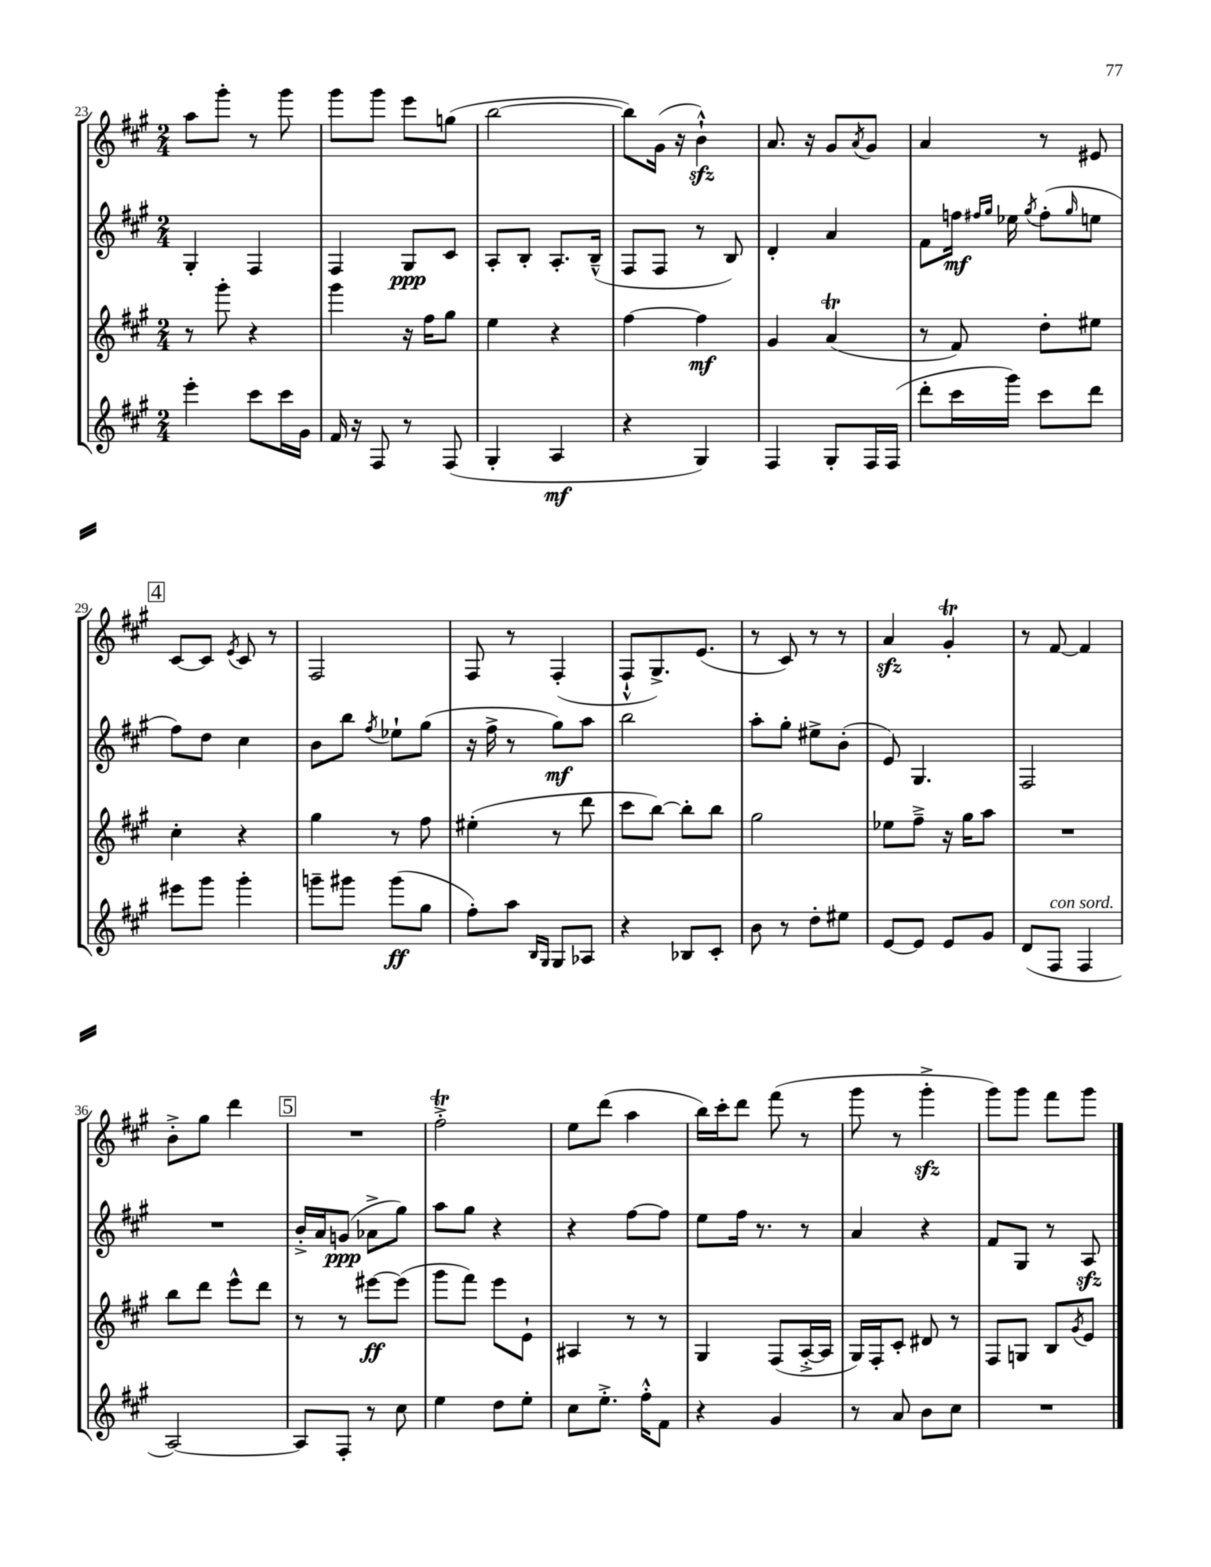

**kern	**kern	**kern	**kern
*staff4	*staff3	*staff2	*staff1
*clefG2	*clefG2	*clefG2	*clefG2
*k[f#c#g#]	*k[f#c#g#]	*k[f#c#g#]	*k[f#c#g#]
*M2/4	*M2/4	*M2/4	*M2/4
4eee'\	8r	4G#'/	8aa\L
.	8ggg#'\	.	8ggg#'\J
8ccc#\L	4r	4F#/	8r
16ccc#\L	.	.	8ggg#\
16g#\JJ	.	.	.
=	=	=	=
16f#/	4ggg#\	4F#/	8ggg#\L
16r	.	.	.
8F#/	.	.	8ggg#\J
8r	16r	8G#/L	8eee\L
.	16ff#\LK	.	.
(8F#/	8gg#\J	8c#/J	(8gg\J
=	=	=	=
4G#'/	4ee\	8A'/L	[2bb\
.	.	8B'/J	.
4A/	4r	8.A'/L	.
.	.	(16B~^^/Jk	.
=	=	=	=
4r	[4ff#\	8F#/L	8bb\]L)
.	.	8F#/J	(16g#\Jk
.	.	.	16r
4G#/)	4ff#\]	8r	4b`^^\)
.	.	8B/)	.
=	=	=	=
4F#/	4g#/	4d'/	8.a/
.	.	.	16r
8G#'/L	(4a/	4a/	8g#/L
.	.	.	8qa/
16F#/L	.	.	8g#/J
(16F#/JJ	.	.	.
=	=	=	=
8ddd'\L	8r	8f#\L	4a/
16ccc#\L	8f#/)	16ff\Jk	.
.	.	16qqff#/LL	.
.	.	16qqgg#/JJ	.
16ggg#\JJ)	.	16ee-\	.
.	.	8qgg#/	.
8ccc#\L	8dd'\L	(8ff#'\L	8r
.	.	16qqgg#/	.
8ddd\J	8ee#\J	8ee\J	8e#/
=	=	=	=
8eee#\L	4cc#'\	8ff#\L)	[8c#/L
8ggg#\J	.	8dd\J	8c#/]J
.	.	.	8qe/
4ggg#'\	4r	4cc#\	8c#/
.	.	.	8r
=	=	=	=
8ggg~\L	4gg#\	8b\L	2F#/
8ggg#\J	.	8bb\J	.
.	.	8qff#/	.
(8ggg#\L	8r	8ee-`\L	.
8gg#\J	8ff#\	(8gg#\J	.
=	=	=	=
8ff#'\L)	(4ee#'\	16r	8F#/
.	.	16ff#^\	.
8aa\J	.	8r	8r
16qqB/LL	.	.	.
16qqG#/JJ	.	.	.
8G#/L	8r	8gg#\L)	(4F#'/
8A-/J	8ddd\	8aa\J	.
=	=	=	=
4r	8ccc#\L	2bb\	8F#`^^/L
.	[8bb\J)	.	8.G#^/)
8B-/L	8bb'\]L	.	.
.	.	.	(8.e/J
8c#'/J	8bb\J	.	.
=	=	=	=
8b\	2gg#\	8aa'\L	8r
8r	.	8gg#'\J	8c#/)
8dd'\L	.	8ee#^\L	8r
8ee#\J	.	(8b'\J	8r
=	=	=	=
[8e/L	8ee-\L	8e/)	4a/
8e/]J	8ff#~^\J	4.G#/	.
8e/L	16r	.	4g#'/
.	16gg#\LK	.	.
8g#/J	8aa\J	.	.
=	=	=	=
(8d/L	2r	2F#/	8r
8F#/J	.	.	[8f#/
4F#/	.	.	4f#/]
=	=	=	=
[2A/)	8bb\L	2r	8b'^\L
.	8ddd\J	.	8gg#\J
.	8eee^^\L	.	4ddd\
.	8ddd\J	.	.
=	=	=	=
8A/]L	8r	16b'^/LL	2r
.	.	16a/J	.
8F#'/J	8r	(8g/J	.
8r	[8eee#\L	8a-^\L	.
8cc#\	(8eee#\]J	8gg#\J)	.
=	=	=	=
4ee\	8ggg#\L	8aa\L	2ff#'^\
.	8fff#\J)	8gg#\J	.
8dd\L	8eee\L	4r	.
8ee'\J	8e`\J	.	.
=	=	=	=
8cc#\L	4A#/	4r	8ee\L
8.ee'^\J	.	.	(8ddd\J
.	8r	[8ff#\L	4aa\
16ff#'^^\LK	.	.	.
8f#\J	8r	8ff#\]J	.
=	=	=	=
4r	4G#/	8ee\L	16bb\LL)
.	.	.	16ccc#'\J
.	.	16ff#\Jk	8ddd\J
.	.	8.r	.
4g#/	(8F#/L	.	(8fff#\
.	[16A'^/L	8r	8r
.	16A/]JJ	.	.
=	=	=	=
8r	16G#/LL)	4a/	8ggg#\
.	16F#'/J	.	.
8a/	8c#'/J	.	8r
8b\L	8d#/	4r	4ggg#'^\
8cc#\J	8r	.	.
=	=	=	=
2r	8F#/L	8f#/L	8ggg#\L)
.	8G/J	8G#/J	8ggg#\J
.	8B/L	8r	8fff#\L
.	8qg#/	.	.
.	8e/J	8A/	8ggg#\J
==	==	==	==
*-	*-	*-	*-
